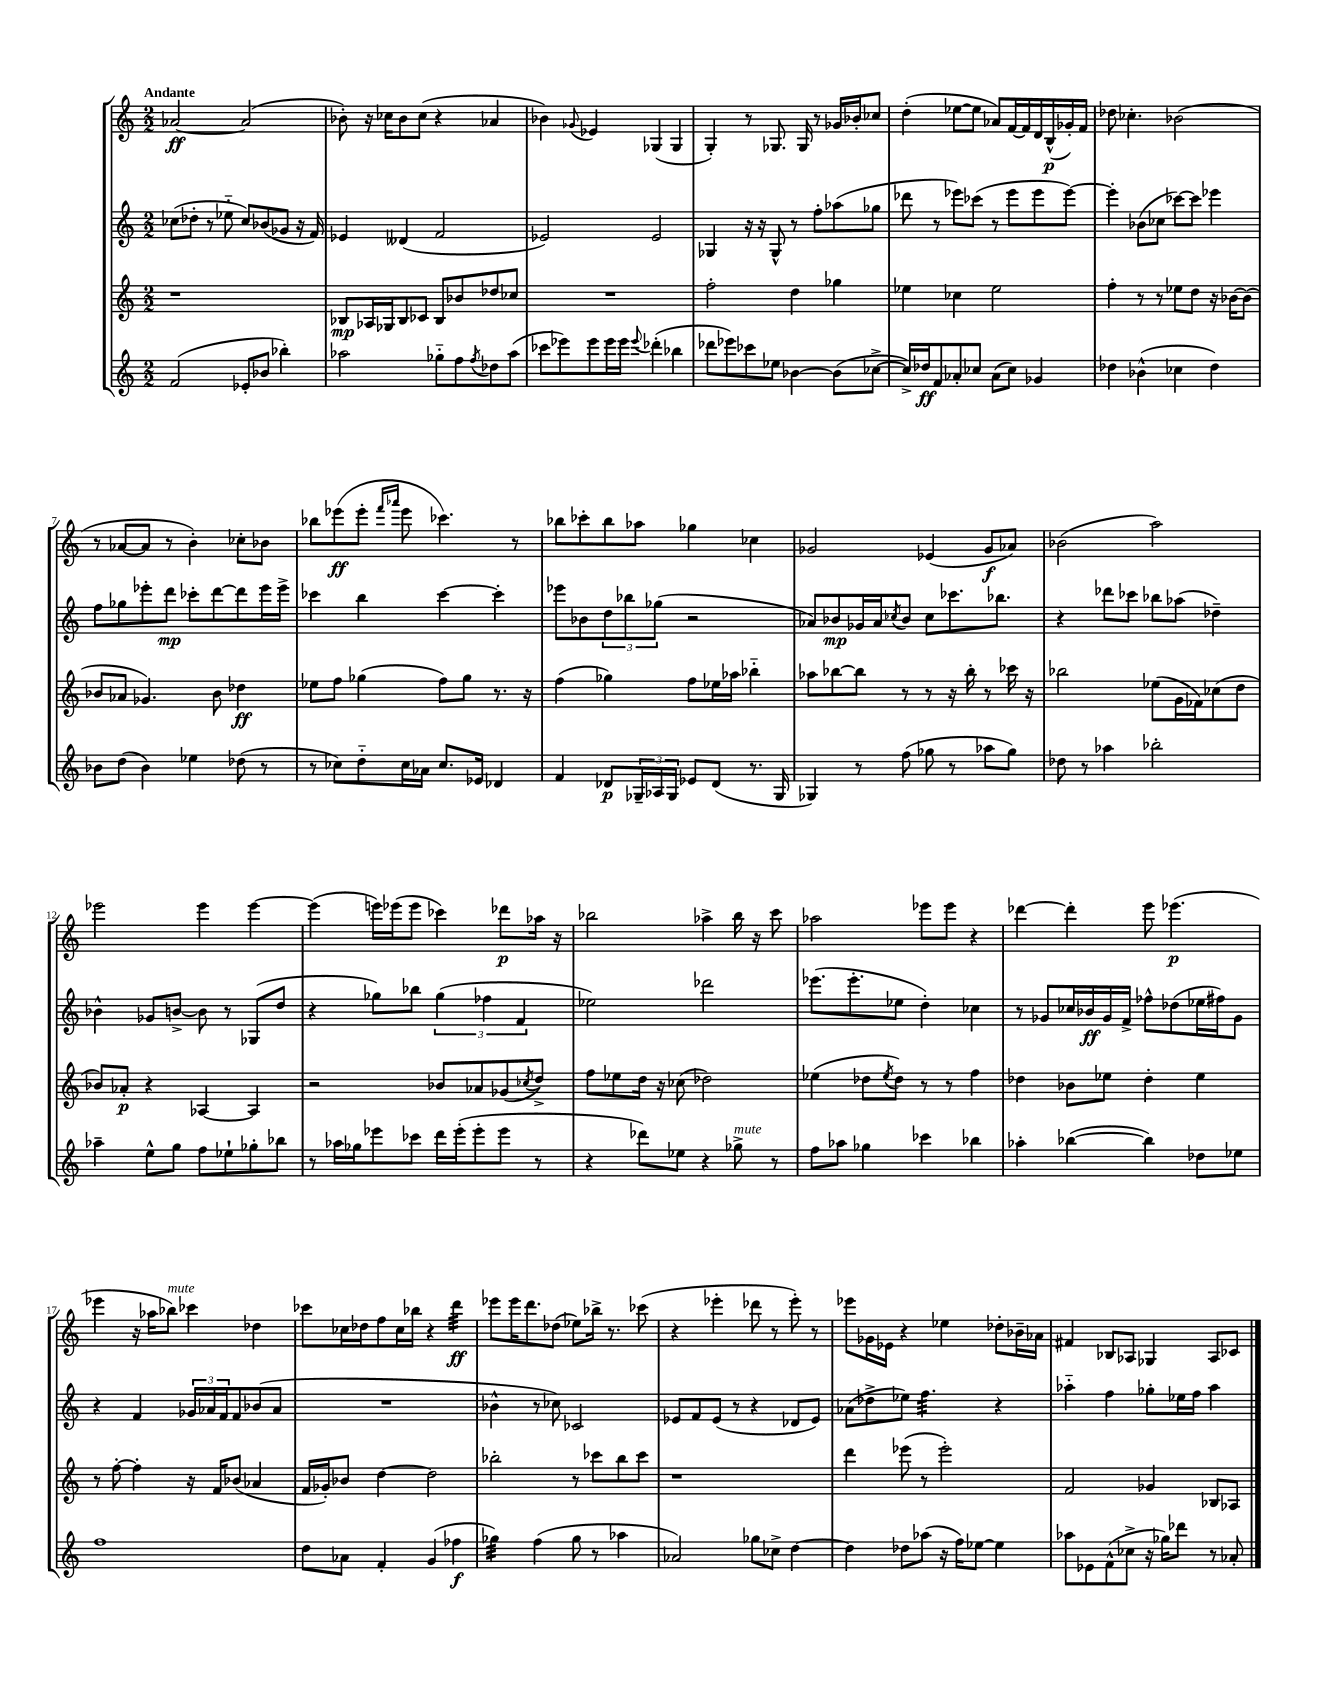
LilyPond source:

<<
\new StaffGroup <<
\new Staff = "s0" {
    \clef treble \key c \major \numericTimeSignature \time 2/2 \tempo "Andante"
    aes'2~\ff aes'2( |
    bes'8-.) r16 ces''16 bes'8 ces''8( r4 aes'4 |
    bes'4) \appoggiatura { ges'8 } ees'4 ges4( ges4 |
    g4-.) r8 ges8. ges16 r8 ges'16 bes'16-. ces''8 |
    d''4-.( ees''8~ ees''8 aes'8) f'16~ f'16 d'16 b16-^\p( ges'16-.) f'16 |
    des''8 ces''4.-. bes'2( |
    r8 aes'8~ aes'8 r8 b'4-.) ces''8-. bes'8 |
    bes''8 ees'''8\ff( ees'''8-. \grace { f'''16 aes'''16 } ees'''8 ces'''4.) r8 |
    bes''8 ces'''8-. bes''8 aes''8 ges''4 ces''4 |
    ges'2 ees'4( ges'8\f aes'8) |
    bes'2( a''2) |
    ees'''2 ees'''4 ees'''4~ |
    ees'''4( e'''16) ees'''16( ees'''8 ces'''4) des'''8\p aes''16 r16 |
    bes''2 aes''4-> bes''16 r16 c'''8 |
    aes''2 ees'''8 ees'''8 r4 |
    des'''4~ des'''4-. e'''8 ees'''4.\p( |
    ees'''4 r16 aes''16 bes''8^\markup { \italic "mute" }) ces'''4 des''4 |
    ces'''8 ces''16 des''16 f''8 ces''16 bes''16 r4 d'''4:32\ff |
    ees'''8 ees'''16 d'''8. des''8( ees''8) bes''16-> r8. ces'''8( |
    r4 ees'''4-. des'''8 r8 ees'''8-.) r8 |
    ees'''8 ges'16 ees'16 r4 ees''4 des''8-. bes'16-- aes'16 |
    fis'4 bes8 aes8 ges4 aes8 ces'8 \bar "|." |
}
\new Staff = "s1" {
    \clef treble \key c \major \numericTimeSignature \time 2/2
    ces''8( des''8-. r8 ees''8-_ ces''8) bes'8( ges'8 r16 f'16) |
    ees'4 deses'4( f'2 |
    ees'2) ees'2 |
    ges4 r16 r16 ges8-^ r8 f''8-. aes''8( ges''8 |
    des'''8 r8 ees'''8) ces'''8( r8 ees'''8 ees'''8 ees'''8~) |
    ees'''4-. bes'8( ces''8 ces'''8~) ces'''8 ees'''4 |
    f''8 ges''8 ees'''8-. d'''8\mp ces'''8-. d'''8~ d'''8 ees'''16 ees'''16-> |
    ces'''4 b''4 ces'''4~ ces'''4-. |
    ees'''8 bes'8 \tuplet 3/2 { d''8 bes''8 ges''8( } r2 |
    aes'8) bes'8\mp ges'16 aes'16 \acciaccatura { ces''8 } bes'8 ces''8 ces'''8. bes''8. |
    r4 des'''8 ces'''8 bes''8 aes''8( des''4--) |
    bes'4-^ ges'8 b'8~-> b'8 r8 ges8( d''8 |
    r4 ges''8) bes''8 \tuplet 3/2 { ges''4( fes''4 f'4 } |
    ees''2) des'''2 |
    ees'''8.( ees'''8.-. ees''8 d''4-.) ces''4 |
    r8 ges'8 ces''16 bes'16\ff ges'16 f'16-> fes''8-^ des''8( ees''16 fis''16) ges'8 |
    r4 f'4 \tuplet 3/2 { ges'16 aes'16 f'16 } f'8 bes'8( aes'8 |
    R1 |
    bes'4-^ r8 ces''8) ces'2 |
    ees'8 f'8 ees'8( r8 r4 des'8 ees'8) |
    aes'8( des''8-> ees''8) f''4.:32 r4 |
    aes''4-_ f''4 ges''8-. ees''16 f''16 aes''4 \bar "|." |
}
\new Staff = "s2" {
    \clef treble \key c \major \numericTimeSignature \time 2/2
    r1 |
    bes8\mp aes16 ges16 bes8 ces'8 bes8 bes'8 des''8 ces''8 |
    R1 |
    f''2-. d''4 ges''4 |
    ees''4 ces''4 ees''2 |
    f''4-. r8 r8 ees''8 d''8 r16 bes'16~ bes'8( |
    bes'8 aes'8 ges'4.) bes'8 des''4\ff |
    ees''8 f''8 ges''4( f''8) ges''8 r8. r16 |
    f''4( ges''4) f''8 ees''16 aes''16 bes''4-_ |
    aes''8 bes''8~ bes''8 r8 r8 r16 bes''16-. r8 ces'''16 r16 |
    bes''2 ees''8( g'16 fes'16) ces''8( d''8 |
    bes'8) aes'8-.\p r4 aes4~ aes4 |
    r2 bes'8 aes'8 ges'8( \acciaccatura { ces''8 } d''8->) |
    f''8 ees''8 d''16 r16 ces''8( des''2) |
    ees''4( des''8 \acciaccatura { ees''8 } des''8) r8 r8 f''4 |
    des''4 bes'8 ees''8 des''4-. ees''4 |
    r8 f''8~-. f''4-. r16 f'16 bes'8( aes'4 |
    f'16 ges'16-.) bes'8 d''4~ d''2 |
    bes''2-. r8 ces'''8 bes''8 ces'''8 |
    r1 |
    d'''4 ees'''8( r8 ees'''2-.) |
    f'2 ges'4 bes8 aes8 \bar "|." |
}
\new Staff = "s3" {
    \clef treble \key c \major \numericTimeSignature \time 2/2
    f'2( ees'8-. bes'8 bes''4-.) |
    aes''2 ges''8-_ f''8 \acciaccatura { f''8 } des''8 aes''8( |
    ces'''8 ees'''8) ees'''8 ees'''16 ees'''16 \appoggiatura { ees'''8 } des'''4-.( bes''4 |
    des'''8 ees'''8) ces'''8 ees''8 bes'4~ bes'8( ces''8~-> |
    ces''16->) des''16\ff f'8 aes'8-. ces''8 aes'8( ces''8) ges'4 |
    des''4 bes'4-^( ces''4 des''4) |
    bes'8 d''8( bes'4) ees''4 des''8( r8 |
    r8 ces''8) d''8-_ ces''16 aes'16 ces''8. ees'16 des'4 |
    f'4 des'8\p \tuplet 3/2 { ges16-- aes16 ges16 } ees'8 des'8( r8. ges16 |
    ges4) r8 f''8( ges''8 r8 aes''8 ges''8) |
    des''8 r8 aes''4 bes''2-. |
    aes''4-- e''8-^ g''8 f''8 ees''8-! ges''8-. bes''8 |
    r8 aes''16 ges''16 ees'''8 ces'''8 d'''16 ees'''16-.( ees'''8-. ees'''8 r8 |
    r4 des'''8) ees''8 r4 ges''8->^\markup { \italic "mute" } r8 |
    f''8 aes''8 ges''4 ces'''4 bes''4 |
    aes''4-. bes''4~( bes''4) des''8 ees''8 |
    f''1 |
    d''8 aes'8 f'4-. g'4( fes''4\f |
    ges''4:32) f''4( ges''8 r8 aes''4 |
    aes'2) ges''8 ces''8-> d''4~ |
    d''4 des''8 aes''8( r16 f''16) ees''8~ ees''4 |
    aes''8 ees'8 f'8-^( ces''8-> r16 ges''16) des'''8 r8 aes'8-. \bar "|." |
}
>>
>>
